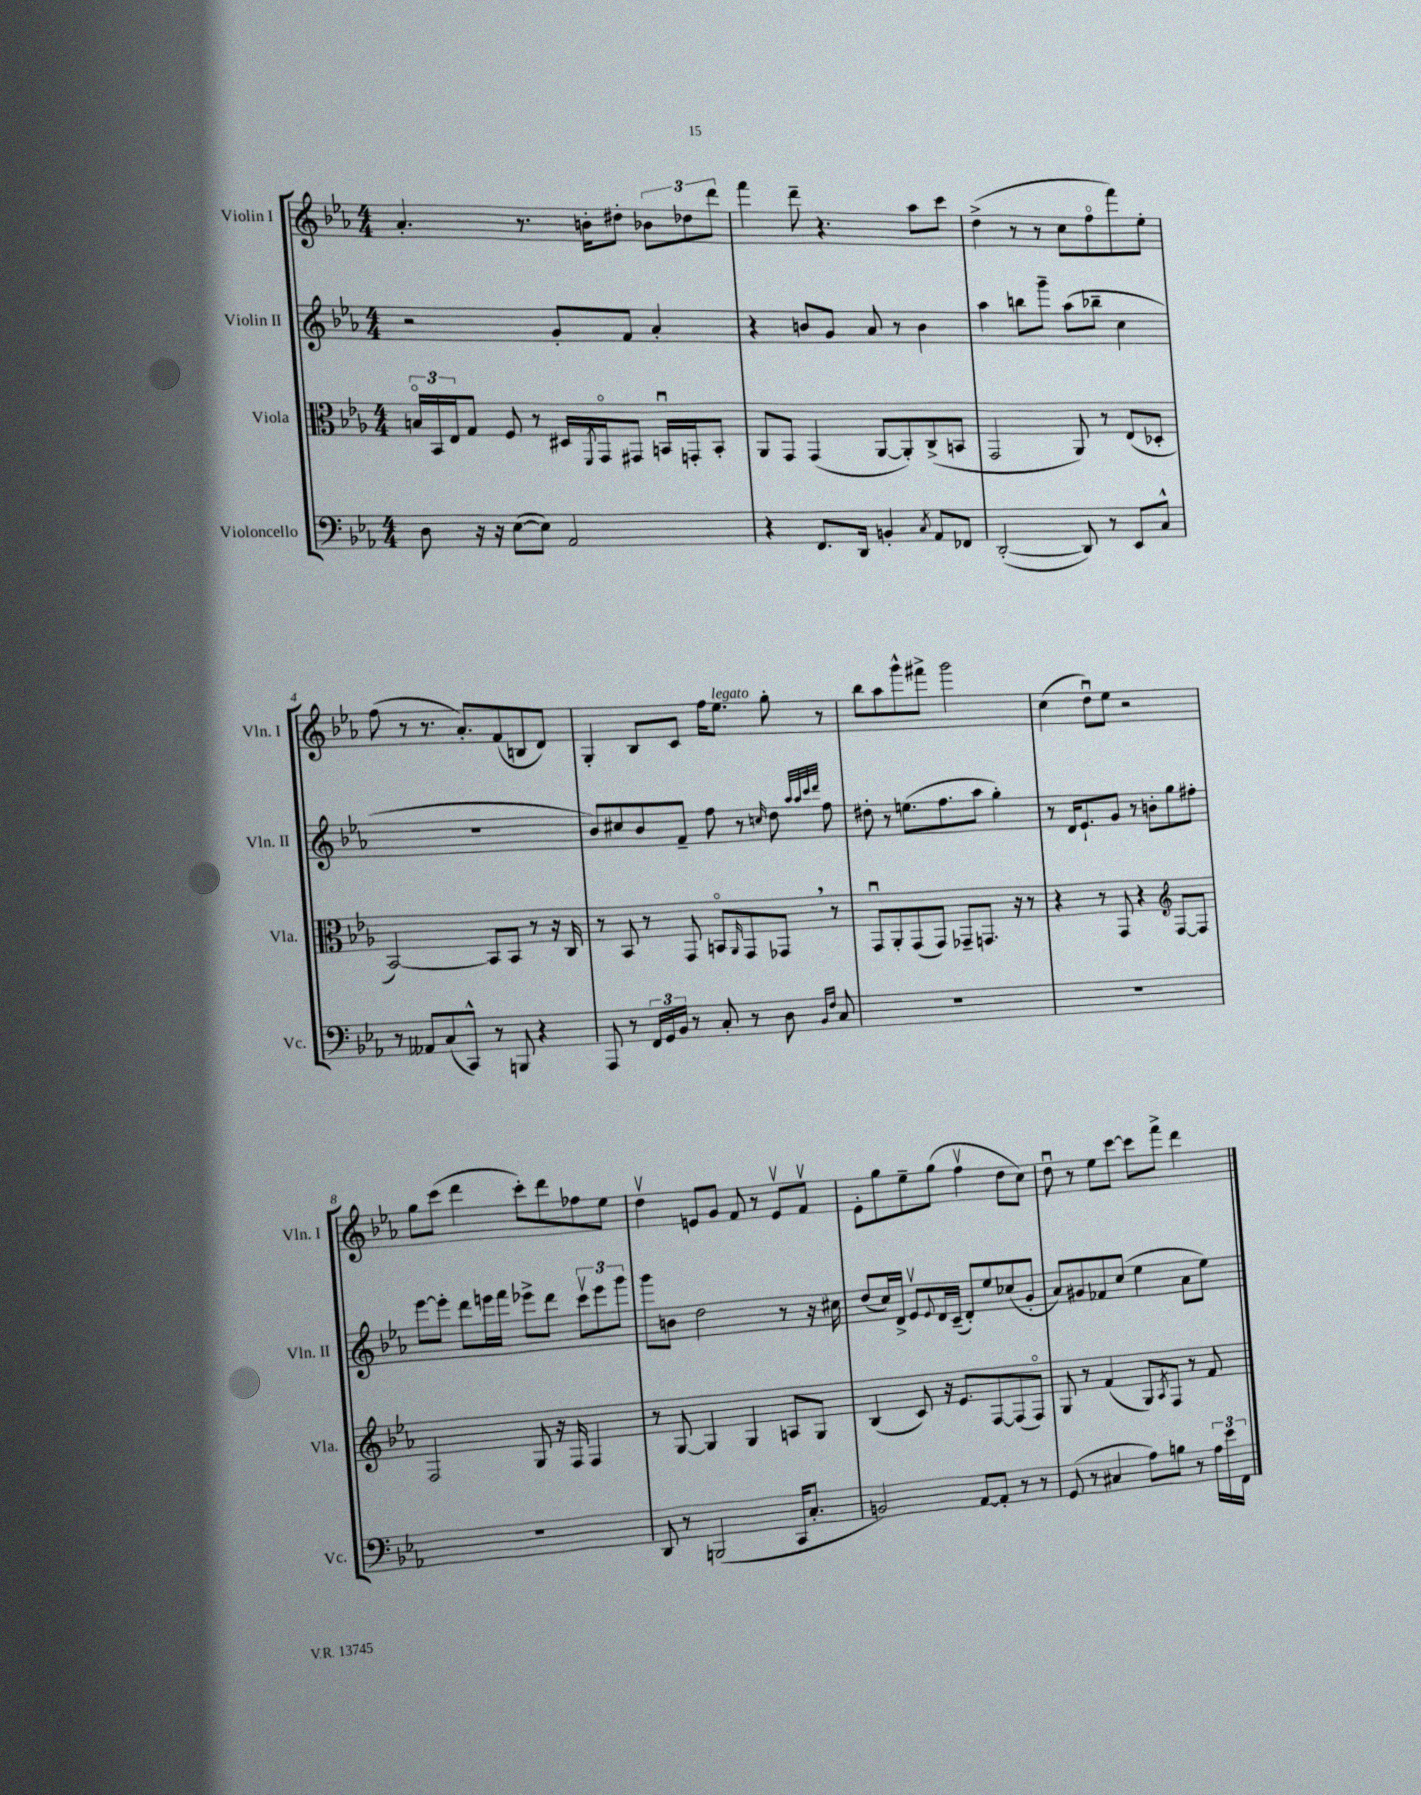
<<
\new StaffGroup <<
\new Staff = "s0" \with { instrumentName = "Violin I" shortInstrumentName = "Vln. I" } {
    \clef treble \key ees \major \numericTimeSignature \time 4/4
    aes'4.-. r8. b'16-. dis''8-. \tuplet 3/2 { bes'8 des''8 d'''8 } |
    f'''4 d'''8-- r4. aes''8 c'''8 |
    d''4->( r8 r8 c''8 f''8\flageolet f'''8) ees''8-. |
    f''8( r8 r8. aes'8.-.) f'8( b8 d'8) |
    g4-. bes8 c'8 f''16 ees''8.^\markup { \italic "legato" } g''8-. r8 |
    bes''8 aes''8 g'''8-^ fis'''8-> g'''2 |
    c''4( d''8\downbow) ees''8 r2 |
    g''8 c'''8( d'''4 c'''8-.) d'''8 fes''8 ees''8 |
    d''4\upbow e'8 g'8 f'8 r8 e'8\upbow f'8\upbow |
    ees'8-. g''8 ees''8-- g''8( f''4\upbow d''8 c''8) |
    d''8\downbow r8 ees''8 c'''8~ c'''8 f'''8-> d'''4 \bar "|." |
}
\new Staff = "s1" \with { instrumentName = "Violin II" shortInstrumentName = "Vln. II" } {
    \clef treble \key ees \major \numericTimeSignature \time 4/4
    r2 g'8-. f'8 aes'4-. |
    r4 b'8 g'8 aes'8 r8 b'4 |
    aes''4 b''8 g'''8-- aes''8( bes''8-- c''4 |
    R1 |
    bes'8) cis''8 bes'8 f'8-- f''8 r8 \grace { c''16 } d''8 \grace { aes''32 aes''32 c'''32 d'''32 } f''8 |
    dis''8-. r8 e''8.( f''8. aes''8 g''4-.) |
    r8 d'16 ees'8.-! g'8 r8 b'8-. g''8 fis''8-. |
    ees'''8~ ees'''8-. d'''8 e'''16 f'''16 ees'''8-> d'''8 \tuplet 3/2 { c'''8\upbow ees'''8 g'''8 } |
    g'''8 b'8 d''2 r8 r16 cis''16 |
    d''8( c''16) d'16-> ees'8\upbow \appoggiatura { ees'8 } d'16 c'16--( d'8-.) ees''8 ces''8( g'8-. |
    aes'8) gis'8 fes'8 c''8( ees''4 aes'8 ees''8) \bar "|." |
}
\new Staff = "s2" \with { instrumentName = "Viola" shortInstrumentName = "Vla." } {
    \clef alto \key ees \major \numericTimeSignature \time 4/4
    \tuplet 3/2 { b16\flageolet bes,16 ees16 } g8 f8 r8 dis16 \acciaccatura { f,8 } g,16\flageolet gis,8 b,16\downbow g,16-. b,8-. |
    aes,8 g,8 g,4( aes,8~ aes,8-.) c8->( b,8 |
    g,2 aes,8) r8 ees8( des8-. |
    bes,2~) bes,8 bes,8 r8 r16 c16 |
    r8 bes,8 r8 g,8 b,8\flageolet \grace { aes,16 } g,8 ges,8 \breathe r8 |
    g,8\downbow aes,8-. g,8( g,8) ges,8-- g,8. r16 r8 |
    r4 r8 g,8 r4 \clef treble f8~ f8 |
    f2 g8 r16 f16 f4 |
    r8 g8~ g4 g4 a8 g8 |
    bes4( c'8) r16 ees'8. f8~ f8( f8\flageolet) |
    g8 r8 f'4( g8) \acciaccatura { aes8 } f8 r8 f'8 \bar "|." |
}
\new Staff = "s3" \with { instrumentName = "Violoncello" shortInstrumentName = "Vc." } {
    \clef bass \key ees \major \numericTimeSignature \time 4/4
    d8 r16 r16 ees8~( ees8) aes,2 |
    r4 f,8. d,16 b,4-. \acciaccatura { c8 } aes,8 fes,8 |
    d,2~-.( d,8) r8 ees,8 c8-^ |
    r8 aeses,8 c8( c,8-^) r8 b,,8 r4 |
    aes,,8 r8 \tuplet 3/2 { f,16 g,16 bes,16 } r8 c8-. r8 d8 \grace { bes,16 f16 } c8 |
    R1 |
    R1 |
    R1 |
    d,8 r8 b,,2( c,16 c8.-. |
    b,2) aes,8~ aes,8-. r8 r8 |
    g,8( r8 cis4 aes8) b8 r8 \tuplet 3/2 { aes16 ees'16 f,16 } \bar "|." |
}
>>
>>
